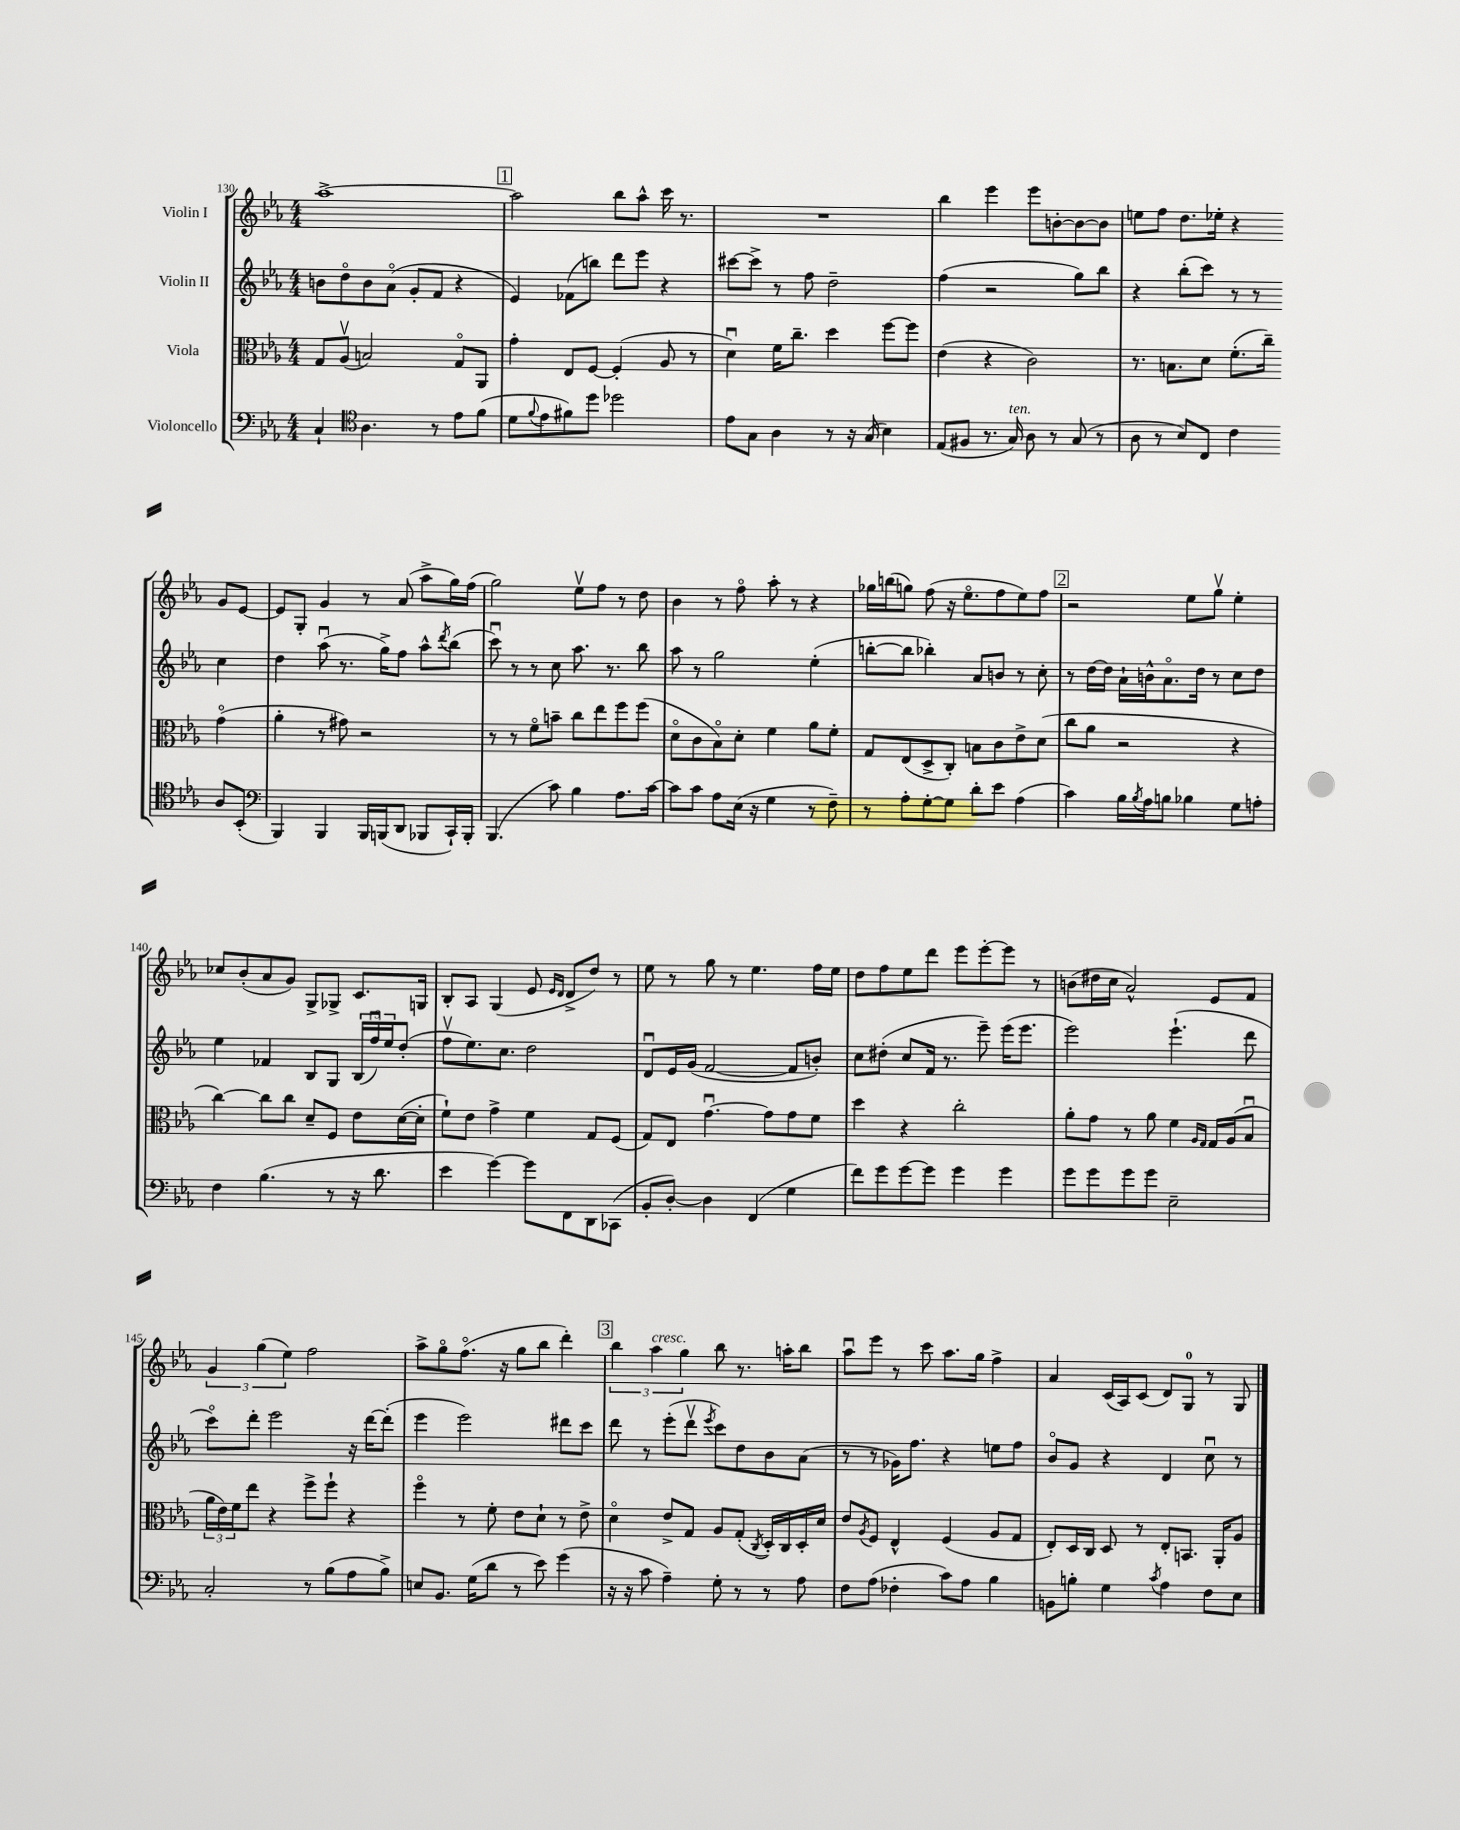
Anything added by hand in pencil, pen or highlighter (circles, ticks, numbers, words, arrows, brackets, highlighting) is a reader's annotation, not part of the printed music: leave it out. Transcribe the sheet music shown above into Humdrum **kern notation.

**kern	**kern	**kern	**kern
*part4	*part3	*part2	*part1
*staff4	*staff3	*staff2	*staff1
*I"Violoncello	*I"Viola	*I"Violin II	*I"Violin I
*clefF4	*clefC3	*clefG2	*clefG2
*k[b-e-a-]	*k[b-e-a-]	*k[b-e-a-]	*k[b-e-a-]
*M4/4	*M4/4	*M4/4	*M4/4
=130	=130	=130	=130
4C`/	8G/L	8bn\L	[1aa-^
.	(8A-v/J	8dd\	.
*clefC4	*	*	*
4.A-\	2Bn/)	8b\	.
.	.	(8a-\J	.
.	.	8g'/L	.
8r	.	8f/J	.
8e-\L	8G/L	4r	.
(8f\J	8AA-/J	.	.
!!LO:REH:place=s1:t=1
=131	=131	=131	=131
8d\L	4g'\	4e-/)	2aa-\]
8qqf/	.	.	.
8e-\	.	.	.
8f#X\)	8E-/L	(8f-X\L	.
8dd\J	[8F/J	8bbn\J)	.
2dd-X\	(4F'/]	8ddd\L	8bb-\L
.	.	8eee-\J	8aa-^^\J
.	8A-/	4r	16ccc\
.	.	.	8.r
.	8r	.	.
=132	=132	=132	=132
8e-\L	4du\)	[8ccc#X\L	1r
8G\J	.	8ccc#^\J]	.
4A-\	16f\KL	8r	.
.	8.cc~\J	.	.
.	.	8ff\	.
8r	4dd\	2dd~\	.
16r	.	.	.
(16G/	.	.	.
4B-\)	[8ff\L	.	.
.	8ff\J]	.	.
=133	=133	=133	=133
(8E-/L	(4e-\	(4ff\	4bb-\
8F#X/J	.	.	.
8.r	4r	2r	4eee-\
!LO:TX:a:i:t=ten.	!	!	!
16G/)	.	.	.
8A-\	2c\)	.	8eee-\L
8r	.	.	[8bn'\
(8G/	.	8gg\L)	8b\_
8r	.	8bb-\J	8b\J]
=134	=134	=134	=134
8A-\	8.r	4r	8een\L
8r	.	.	8ff\J
.	8.Bn\L	.	.
8B-/L)	.	(8bb-'\L	8.dd\L
8C/J	8d\J	8ccc\J)	.
.	.	.	16ee-X'\Jk
4c\	(8.f'\L	8r	4r
.	.	8r	.
.	16cc~\Jk)	.	.
8A-/L	(4g\	4cc\	8g/L
(8BB-'/J	.	.	[8e-/J
!!LO:LB:g=z
=135	=135	=135	=135
*clefF4	*	*	*
4BBB-/)	4a-'\	4dd\	8e-/L]
.	.	.	8G'/J
4BBB-/	8r	(8aa-u\	4g/
.	8g#X\)	8.r	.
16BBB-/LL	2r	.	8r
(16BBBn/J	.	16gg^\KL)	.
8DD/J	.	8ff\J	(8a-/
8BBB-X/L	.	8aa-^^\L	8aa-^\L
.	.	8qddd/	.
16CC`/L)	.	(8bb-\J	16gg\L)
16BBB-'/JJ	.	.	(16ff\JJ
=136	=136	=136	=136
(4.BBB-/	8r	8cccu\)	2gg\)
.	8r	8r	.
.	8f\L	8r	.
8c\)	8bn~\J	8cc\	.
4B-\	8cc\L	8.aa-\	8ee-v\L
.	8ee-\	.	8ff\J
.	.	8.r	.
8.A-\L	8ff\	.	8r
.	(8ff\J	8bb-\	8dd\
[16c\Jk	.	.	.
=137	=137	=137	=137
8c\L]	8d\L	8aa-\	4b-\
8c\J	8c\	8r	.
8A-\L	8B-\)	2gg\	8r
(16E-\Jk	8d'\J	.	8ff\
16r	.	.	.
4G\	4f\	.	8aa-'\
.	.	.	8r
8r	8a-\L	(4ee-'\	4r
8F~\)	8f'\J	.	.
=138	=138	=138	=138
8r	8G/L	[8bbn'\L	16gg-X\LL
.	.	.	(16bbn\J
8A-'\L	(8E-/	8bb\J]	8ggn\J)
[8G'\	8D^/	4bb-X'\)	(8ff\
8G\J]	8C'/J)	.	16r
.	.	.	8.ee-\L
8d'\L	8Bn\L	8a-/L	.
8e-\J	8c\	8bn/J	8ff\
(4A-\	8e-^\	8r	8ee-\)
.	(8d\J	8cc'\	8ff\J
!!LO:REH:place=s1:t=2
=139	=139	=139	=139
4c\)	8cc\L	8r	2r
.	8a-\J	[16dd\LL	.
.	.	16dd\JJ]	.
16B-\LL	2r	16a-`\LL	.
8qB-/	.	.	.
16A-\J	.	16bn^^\J	.
8Bn\J	.	8.a-\	.
4B-X\	.	.	8ee-\L
.	.	16dd\Jk	.
.	.	8r	8ggv\J
8G\L	4r	8cc\L	4ee-'\
8An'\J	.	8dd\J	.
!!LO:LB:g=z
=140	=140	=140	=140
4F\	[4cc\)	4ee-\	8cc-X/L
.	.	.	(8b-'/
(4.B-\	8cc\L]	4f-X/	8a-/
.	8cc\J	.	8g/J)
.	8d~/L	8B-/L	8G^/L
8r	8F/J	8G/J	8G-X^/J
16r	8e-\L	(24B-/LL	8.c/L
.	.	24ffu/)	.
8.d\	.	.	.
.	.	24ee-/J	.
.	([16d\L	(8dd'/J	.
.	16d'\JJ]	.	16Gn/Jk
=141	=141	=141	=141
4e-\	8f`\L)	8ffv\L	8B-'/L
.	8e-\J	8.ee-\)	8A-/J
[4g\)	4g^\	.	(4G/
.	.	8.cc\J	.
8g\L]	4f\	2dd\	8e-/
.	.	.	16qqe-/LL
.	.	.	16qqd/JJ
8FF\	.	.	8d^/L
8DD\	8G/L	.	8dd/J)
(8CC-X\J	(8F/J	.	8r
=142	=142	=142	=142
8BB-'/L	8G/L)	8du/L	8ee-\
[8D'/J)	8E-/J	16e-/L	8r
.	.	(16g/JJ	.
4D\]	[4.gu\	[2f/	8gg\
.	.	.	8r
(4FF/	.	.	4.ee-\
.	8g\L]	.	.
4G\	8g\	8f/L]	.
.	8f\J	8bn'/J)	16ff\LL
.	.	.	16ee-\JJ
=143	=143	=143	=143
8f\L)	4dd\	8cc\L	8dd\L
8g\	.	(8dd#X'\J	8ff\
[8g\	4r	8cc/L	8ee-\
8g\J]	.	16f/Jk	8ddd\J
.	.	8.r	.
4g\	2cc'\	.	8eee-\L
.	.	8eee-~\)	[8eee-'\
4g\	.	(16eee-\KL	8eee-\J]
.	.	8.eee-\J	.
.	.	.	8r
=144	=144	=144	=144
8g\L	8a-'\L	2eee-\)	(8bn\L
8g\	8g\J	.	16dd#X\L
.	.	.	16cc\JJ
8g\	8r	.	2a-^^/)
8g\J	8a-\	.	.
2E-~\	4f\	(4.eee-`\	.
.	16qqA-/LL	.	.
.	16qqG/JJ	.	.
.	16G/LL	.	8e-/L
.	(16A-/J	.	.
.	8B-u/J	8ddd\	8f/J
!!LO:LB:g=z
=145	=145	=145	=145
2C'/	24a-\LL	8ccc\L)	6g/
.	24e-\)	.	.
.	24f\J	.	.
.	8ee-\J	8ddd'\J	.
.	.	.	(6gg\
.	4r	2eee-\	.
.	.	.	6ee-\)
8r	8ff^\L	.	2ff\
(8B-\L	8ff`\J	.	.
8A-\	4r	16r	.
.	.	[16ddd\KL	.
8B-^\J)	.	(8ddd'\J]	.
=146	=146	=146	=146
8En/L	4ff\	4eee-\	8aa-^\L
8.BB-/J	.	.	8gg\
.	8r	2eee-\)	(8.ff\J
(16G\KL	.	.	.
8d\J	8f'\	.	.
.	.	.	16r
8r	8e-\L	.	8gg\L
8e-\)	8d`\J	.	8bb-\J
(4g\	8r	8ddd#X\L	4ddd'\)
.	8e-^\	8ccc\J	.
!!LO:REH:place=s1:t=3
=147	=147	=147	=147
16r	4d\	8ddd\	6bb-\
16r	.	.	.
8c\	.	8r	.
!	!	!	!LO:TX:a:i:t=cresc.
.	.	.	6aa-\
4A-~\)	8e-^/L	(8eee-'\L	.
.	.	.	6gg\
.	8G/J	8dddv\J	.
.	.	8qeee-/	.
8G'\	8A-/L	8ccc\L)	8bb-\
8r	(8G'/J	8dd\	8.r
.	8qC/	.	.
8r	16D'/LL)	8b-\	.
.	16C/	.	16aan'\KL
8A-\	16D'/	(8a-\J	8bb-\J
.	16d/JJ	.	.
=148	=148	=148	=148
8F\L	8e-/L	8r	8aa-u\L
.	8qA-/	.	.
(8A-\J	8F/J	8r	8eee-\J
4F-X'\	4E-^^/	16g-X\KL)	8r
.	.	8.ff\J	.
.	.	.	8ccc\
8c\L)	(4F/	4r	8.aa-\L
8A-\J	.	.	.
.	.	.	16gg\Jk
4B-\	8A-/L	8een\L	4ff^\
.	8G/J	8ff\J	.
=149	=149	=149	=149
8BBn\L	8E-'/L)	8b-/L	4a-/
8Bn'\J	16D/L	8g/J	.
.	16C/JJ	.	.
4G\	8D/	4r	(16c/LL
.	.	.	16A-/J)
.	8r	.	(8c/J
8qc/	.	.	.
4A-\	8E-'/L	4d/	8d/L)
.	8.BBn/J	.	8G/J
8F\L	.	8ccu\	8r
.	16AA-'/KL	.	.
8E-\J	8A-/J	8r	8G/
==	==	==	==
*-	*-	*-	*-
